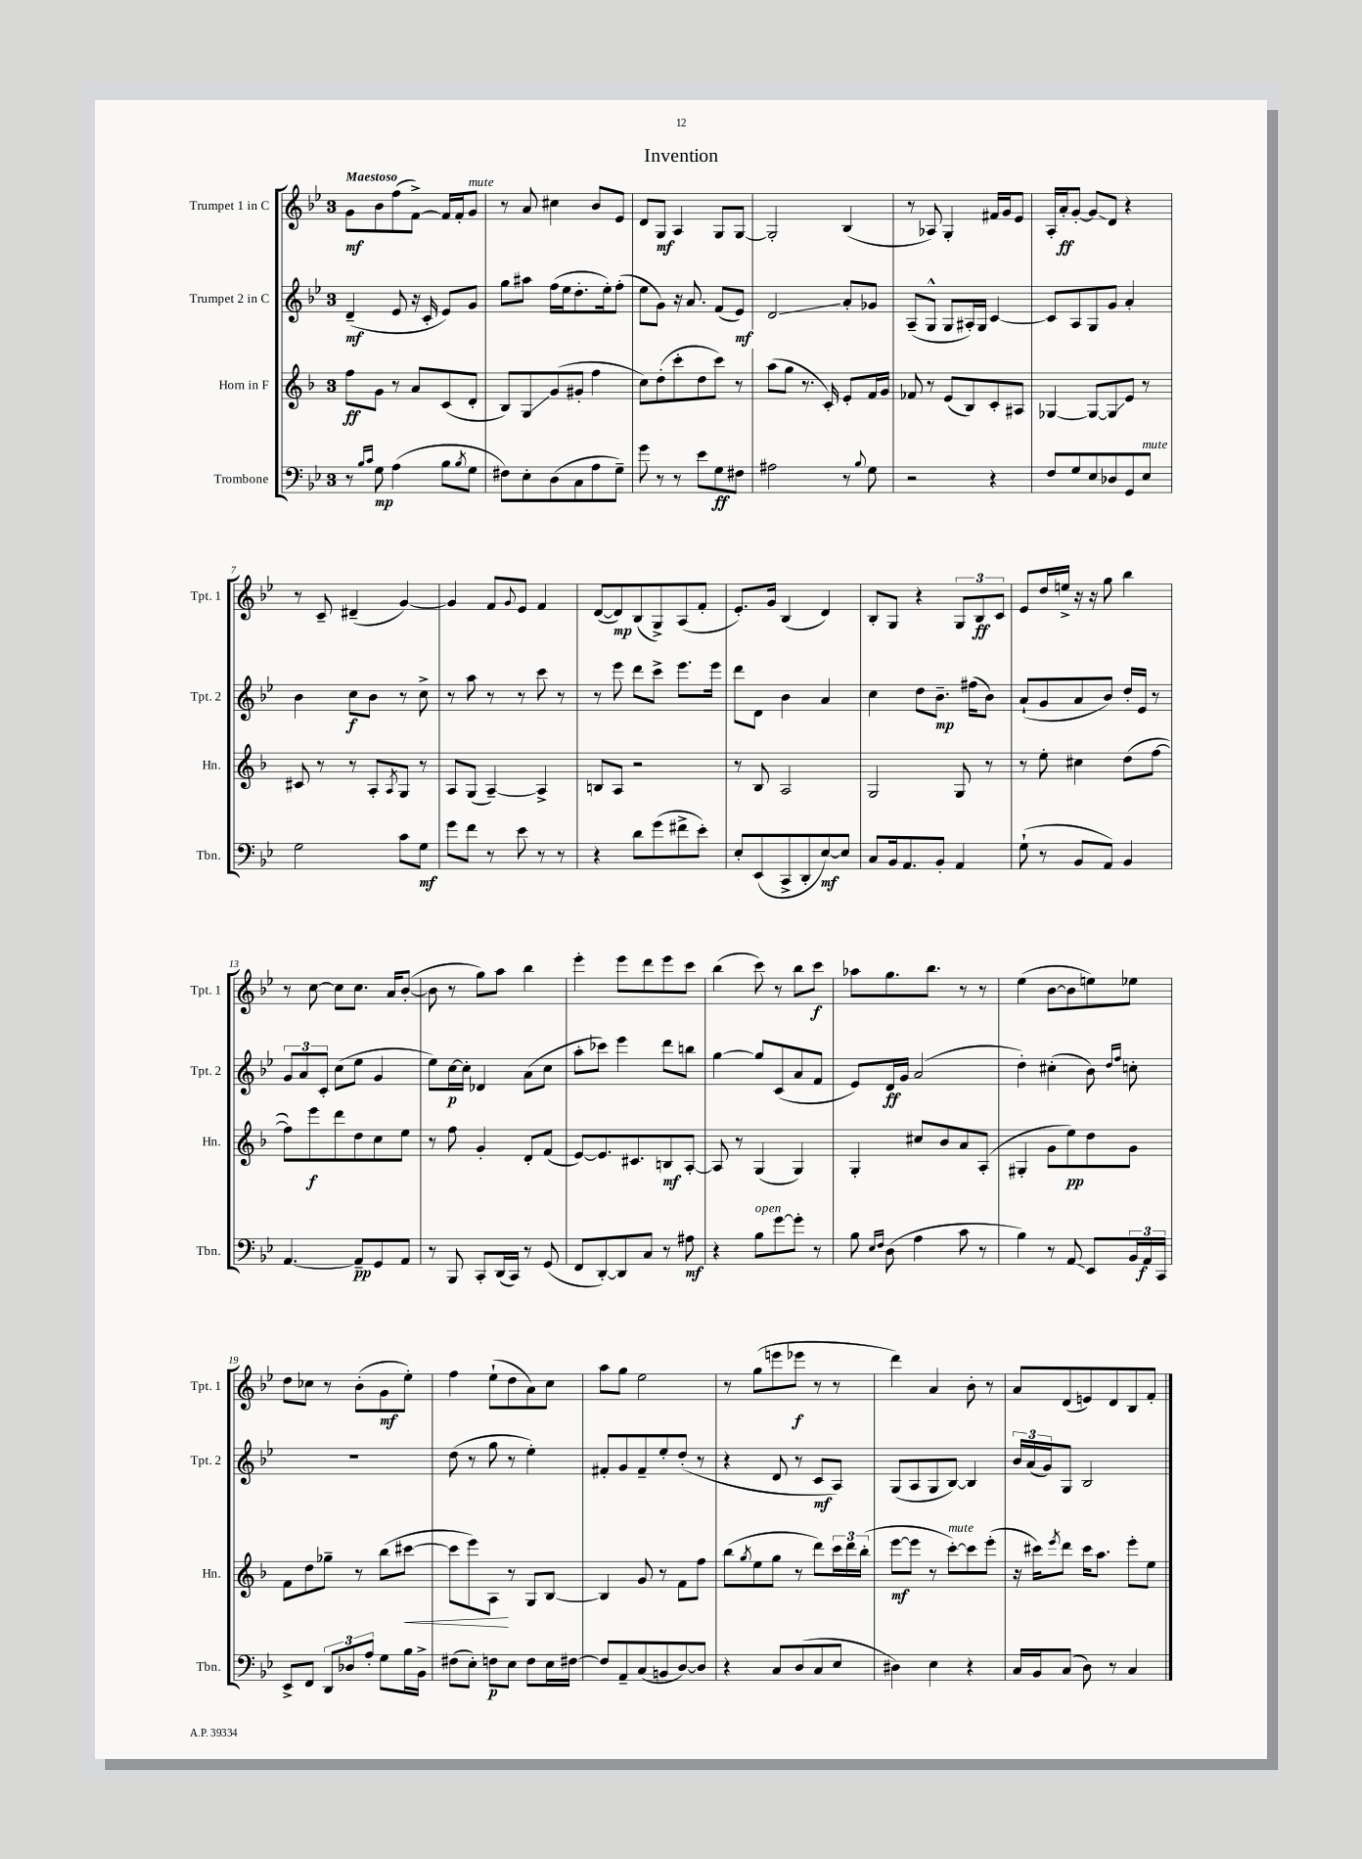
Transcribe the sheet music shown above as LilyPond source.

\header { title = "Invention" }
<<
\new StaffGroup <<
\new Staff = "s0" \with { instrumentName = "Trumpet 1 in C" shortInstrumentName = "Tpt. 1" } {
    \clef treble \key bes \major \once \override Staff.TimeSignature.style = #'single-digit \time 3/4 \tempo "Maestoso"
    g'8\mf bes'8 f''8( f'8~->) f'16 f'16-. g'8^\markup { \italic "mute" } |
    r8 a'8 cis''4 bes'8 ees'8 |
    d'8 g8\mf a4 g8 g8~ |
    g2-. bes4( |
    r8 aes8) g4-. fis'16 g'16 ees'8 |
    a16-. a'16-.\ff g'8~-. g'8\glissando d'8 r4 |
    r8 c'8-- dis'4--( g'4~) |
    g'4 f'8 \appoggiatura { g'8 } ees'8 f'4 |
    d'8~( d'8\mp) bes8( g8->) a8( f'8-. |
    ees'8.-.) g'16 bes4( d'4) |
    bes8-. g8 r4 \tuplet 3/2 { g8 bes8\ff c'8 } |
    ees'8 d''16 e''16-> r16 r16 g''8 bes''4 |
    r8 c''8~ c''8 c''8. a'16 bes'8~-.( |
    bes'8 r8 g''8) a''8 bes''4 |
    ees'''4-. ees'''8 d'''8 ees'''8 c'''8 |
    bes''4( c'''8) r8 bes''8 c'''8\f |
    aes''8 g''8. bes''8. r8 r8 |
    ees''4( bes'8~ bes'8 e''8) ees''8 |
    d''8 ces''8 r8 bes'8-.( g'8\mf ees''8-.) |
    f''4 ees''8-!( d''8 a'8) c''8 |
    a''8 g''8 ees''2 |
    r8 g''8( e'''8 ees'''8\f r8 r8 |
    d'''4) a'4 bes'8-. r8 |
    a'8 d'8( e'8) d'8 bes8 f'8-. \bar "|." |
}
\new Staff = "s1" \with { instrumentName = "Trumpet 2 in C" shortInstrumentName = "Tpt. 2" } {
    \clef treble \key bes \major \once \override Staff.TimeSignature.style = #'single-digit \time 3/4
    d'4--\mf( ees'8 r16 c'16-. ees'8) g'8 |
    g''8 ais''8 f''16( ees''16 d''8.-. ees''16-.) f''8-.( |
    ees''8 g'8) r16 a'8. f'8( ees'8\mf) |
    d'2\glissando a'8-. ges'8 |
    a8--( g8-^ g8 ais16-.) g16 c'4~ |
    c'8 a8 g8 g'8 a'4-. |
    bes'4 c''8\f bes'8 r8 c''8-> |
    r8 a''8 r8 r8 c'''8 r8 |
    r8 ees'''8 d'''8 c'''8-> ees'''8. ees'''16 |
    d'''8 d'8 bes'4 a'4 |
    c''4 d''8 bes'8.--\mp fis''16( bes'8) |
    a'8-!( g'8 a'8 bes'8) d''16-. ees'16 r8 |
    \tuplet 3/2 { g'8 a'8 c'8-. } c''8( ees''8 g'4 |
    ees''8) c''16~\p c''16-. des'4 a'8( c''8 |
    a''8-. ces'''8) ees'''4 d'''8 b''8 |
    g''4~ g''8 c'8( a'8 f'8 |
    ees'8) d'16\ff g'16 a'2( |
    d''4-.) cis''4-.( bes'8) \grace { d''16 f''16 } c''8-. |
    R2. |
    d''8( r8 g''8 r8 ees''4-.) |
    fis'8-. g'8 fis'8-- ees''8-. d''8-.( r8 |
    r4 d'8 r8 c'8\mf a8) |
    g8( a8 g8 bes8~) bes4 |
    \tuplet 3/2 { bes'16 a'16( g'16) } g8 bes2 \bar "|." |
}
\new Staff = "s2" \with { instrumentName = "Horn in F" shortInstrumentName = "Hn." } {
    \clef treble \key f \major \once \override Staff.TimeSignature.style = #'single-digit \time 3/4
    f''8\ff g'8 r8 a'8 c'8( d'8-. |
    bes8) g8\glissando g'8( gis'8-. f''4 |
    c''8) d''8-.( c'''8-. d''8 c'''8) r8 |
    a''8( g''8 r8. c'16-.) e'8-. f'16 g'16 |
    fes'8 r8 e'8( bes8) c'8-. ais8 |
    ges4~ ges8~ ges8\glissando e'8 r8 |
    cis'8 r8 r8 a8-. \acciaccatura { a8 } g8 r8 |
    a8 g8( a4~--) a4-> |
    b8 a8 r2 |
    r8 bes8 a2 |
    g2 g8 r8 |
    r8 e''8-. cis''4 d''8( f''8~ |
    f''8) e'''8\f d'''8 d''8 c''8 e''8 |
    r8 f''8 g'4-. d'8-. f'8( |
    e'8~) e'8. cis'8. b8\mf a8~-. |
    a8 r8 g4( g4) |
    g4-. cis''8 bes'8 a'8 a8-.( |
    gis4-. g'8 e''8\pp) d''8 g'8 |
    f'8 d''8 ges''8-- r8 bes''8( cis'''8~\< |
    cis'''8 e'''8) a8\! r8 g8 bes8~ |
    bes4 g'8 r8 f'8 f''8 |
    bes''8( \acciaccatura { g''8 } e''8 g''8 r8 d'''8) \tuplet 3/2 { c'''16 d'''16 bes''16-.( } |
    e'''8~\mf e'''8 r8 c'''8~-.^\markup { \italic "mute" }) c'''8 e'''8-.( |
    r16 cis'''16) \acciaccatura { e'''8 } d'''8 cis'''16 a''8. e'''8-. e''8 \bar "|." |
}
\new Staff = "s3" \with { instrumentName = "Trombone" shortInstrumentName = "Tbn." } {
    \clef bass \key bes \major \once \override Staff.TimeSignature.style = #'single-digit \time 3/4
    r8 \grace { bes16 c'16 } g8\mp a4( bes8 \acciaccatura { bes8 } g8 |
    fis8) ees8-. d8( c8 a8 g8--) |
    g'8 r8 r8 ees'8 g8\ff fis8 |
    ais2 r8 \appoggiatura { bes8 } g8 |
    r2 r4 |
    f8 g8 ees8 des8 g,8 ees8^\markup { \italic "mute" } |
    g2 c'8 g8\mf |
    g'8 f'8 r8 ees'8 r8 r8 |
    r4 d'8 g'8( fis'8-> ees'8-.) |
    ees8-. ees,8( c,8-> d,8-. ees8~\mf) ees8 |
    c8 bes,16 a,8. bes,8-. a,4 |
    g8-!( r8 bes,8 a,8) bes,4 |
    a,4.~ a,8--\pp g,8 a,8 |
    r8 bes,,8 c,8-. d,16( c,16) r8 g,8( |
    f,8 d,8~-.) d,8 c8 r8 ais8\mf |
    r4 bes8^\markup { \italic "open" } g'8~ g'8-. r8 |
    bes8 \grace { ees16 f16 } d8( a4 c'8 r8 |
    bes4) r8 a,8\glissando ees,8 \tuplet 3/2 { bes,16 a,16\f c,16 } |
    ees,8-> f,8 \tuplet 3/2 { d,8 des8 a8-. } g8 bes16 bes,16-> |
    fis8( ees8-.) f8\p ees8 f8 ees16 fis16~ |
    fis8 a,8-- c8( b,8 d8~) d8 |
    r4 c8 d8( c8 ees8 |
    dis4) ees4 r4 |
    c16 bes,16 c8( d8) r8 c4 \bar "|." |
}
>>
>>
